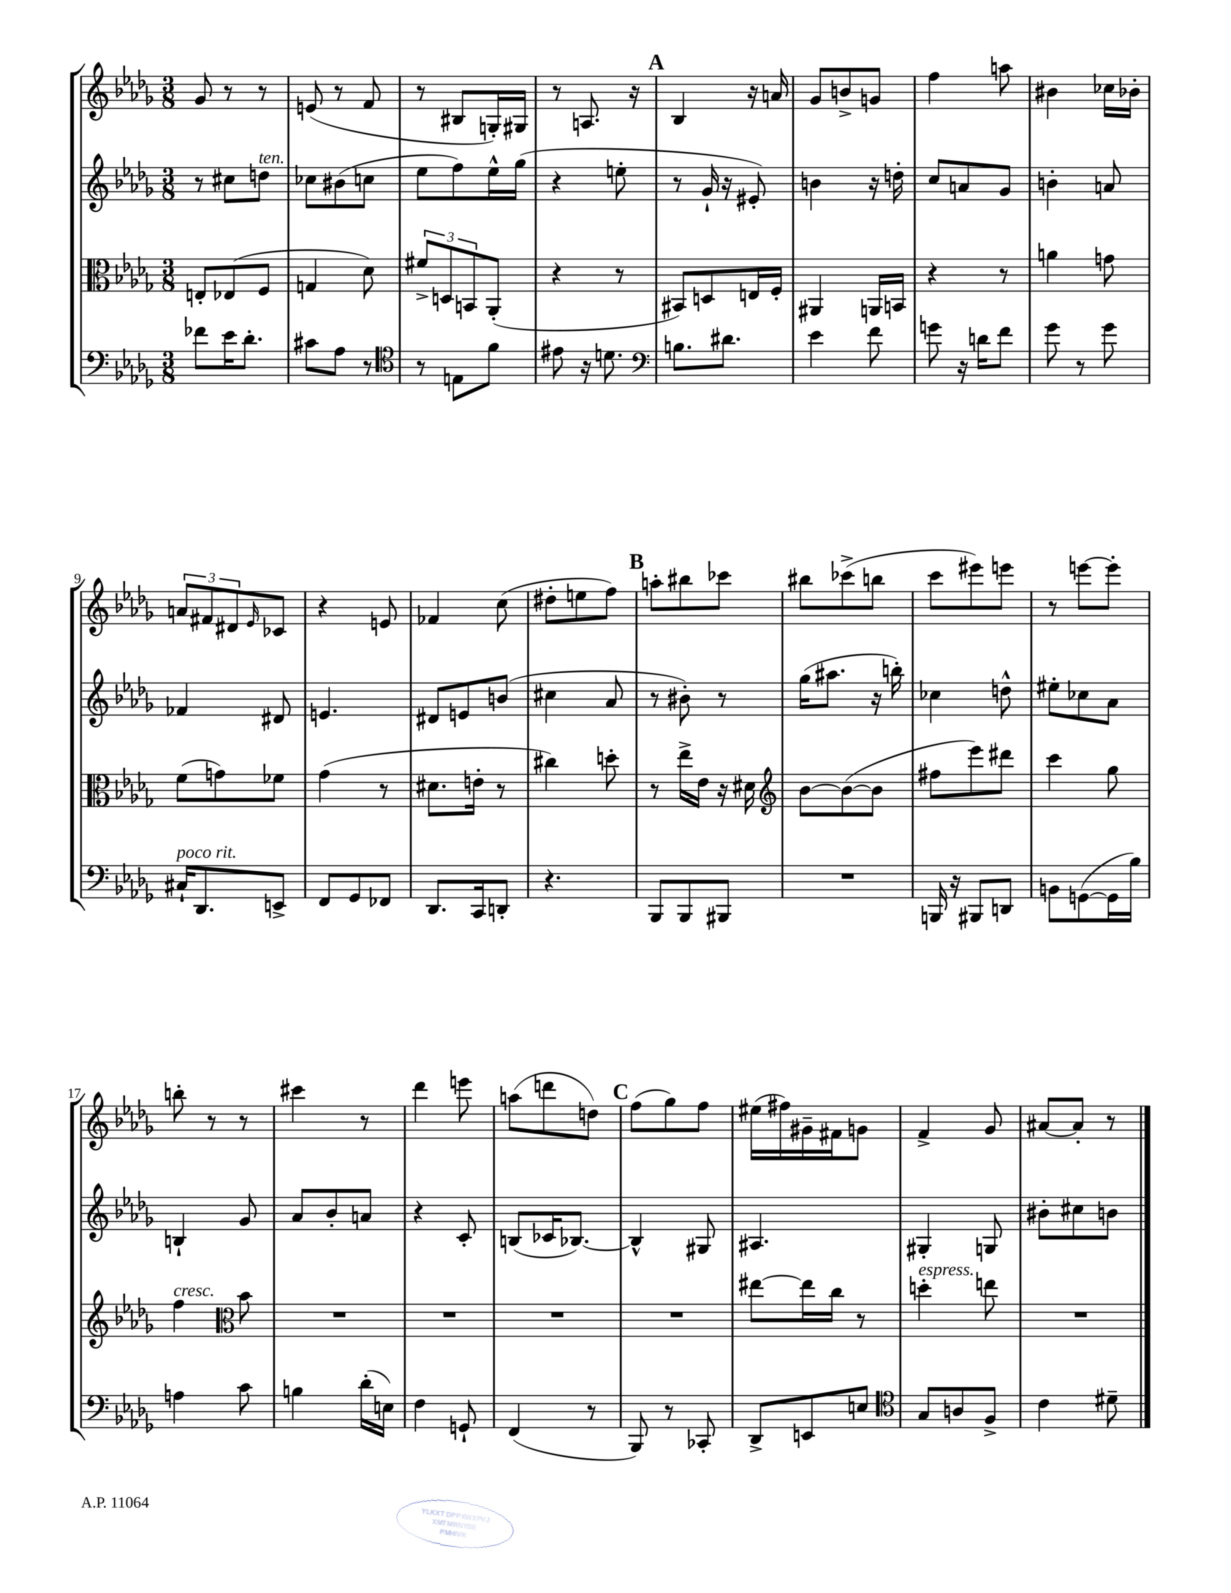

**kern	**kern	**kern	**kern
*staff4	*staff3	*staff2	*staff1
*clefF4	*clefC3	*clefG2	*clefG2
*k[b-e-a-d-g-]	*k[b-e-a-d-g-]	*k[b-e-a-d-g-]	*k[b-e-a-d-g-]
*M3/8	*M3/8	*M3/8	*M3/8
8f-	8E'	8r	8g-
16e-	(8E-	8cc#	8r
8.d-'	.	.	.
.	8F	8dd	8r
=	=	=	=
8c#	4G	8cc-	(8e
8A-	.	(8b#	8r
8r	8d-)	8cc	8f
=	=	=	=
*clefC4	*	*	*
8r	12f#^	8ee-	8r
.	12D	.	.
8E	.	8ff)	8B#
.	12BB	.	.
8f	(8AA-'	16ee-^^	16G')
.	.	(16gg-	16G#
=	=	=	=
8e#	4r	4r	8r
16r	.	.	8.A
8.d	.	.	.
.	8r	8ee'	.
.	.	.	16r
=	=	=	=
*clefF4	*	*	*
8.B	8BB#)	8r	4B-
.	8D	16g-`	.
8.d#	.	16r	.
.	16E	8e#')	16r
.	16F'	.	16a
=	=	=	=
4e-	4AA#	4b	8g-
.	.	.	8b^
8f	16AA	16r	8g
.	16BB	16dd'	.
=	=	=	=
8g	4r	8cc	4ff
16r	.	8a	.
16d	.	.	.
8f	8r	8g-	8aa
=	=	=	=
8g-	4a	4b'	4b#
8r	.	.	.
8g-	8g	8a	16cc-
.	.	.	16b-'
=	=	=	=
16C#`	(8f	4f-	12a
8.DD-	.	.	.
.	.	.	12f#
.	8g)	.	.
.	.	.	12d#
.	.	.	16qqe-
8EE^	8f-	8d#	8c-
=	=	=	=
8FF	(4g-	4.e	4r
8GG-	.	.	.
8FF-	8r	.	8e
=	=	=	=
8.DD-	8.d#	8d#	4f-
.	.	8e	.
16CC	16e'	.	.
8DD'	8r	(8b	(8cc
=	=	=	=
4.r	4cc#)	4cc#	8dd#'
.	.	.	8ee
.	8dd'	8a-	8ff)
=	=	=	=
8BBB-	8r	8r	8aa'
8BBB-	16ee-^	8b#')	8bb#
.	16e-	.	.
8BBB#	16r	8r	8ccc-
.	16d#	.	.
=	=	=	=
*	*clefG2	*	*
4.r	[8b-	(16gg-	8bb#
.	.	8.aa#	.
.	(8b-_	.	(8ccc-^
.	8b-]	16r	8bb
.	.	16bb')	.
=	=	=	=
16BBB	8ff#	4cc-	8ccc
16r	.	.	.
8BBB#	8eee-)	.	8eee#)
8DD	8ddd#	8dd^^	8eee
=	=	=	=
8BB	4ccc	8ee#'	8r
([8GG	.	8cc-	[8eee
16GG]	8gg-	8a-	8eee']
16B-)	.	.	.
=	=	=	=
4A	4ff	4B`	8bb'
.	.	.	8r
*	*clefC3	*	*
8c	8b-	8g-	8r
=	=	=	=
4B	4.r	8a-	4ccc#
.	.	8b-'	.
(16d-'	.	8a	8r
16E)	.	.	.
=	=	=	=
4F	4.r	4r	4ddd-
8GG`	.	8c'	8eee
=	=	=	=
(4FF	4.r	(8B	(8aa
.	.	16c-	8ddd
.	.	[8.B-)	.
8r	.	.	8dd)
=	=	=	=
8BBB-)	4.r	4B-^^]	(8ff
8r	.	.	8gg-)
8CC-'	.	8G#	8ff
=	=	=	=
8DD-^	[8ee#	4.A#	(16ee#
.	.	.	16ff#)
8EE	16ee#]	.	16g#~
.	16cc	.	16f#
8E	8r	.	8g
=	=	=	=
*clefC4	*	*	*
8G-	4dd'	4G#'	4f^
8A	.	.	.
8F^	8ee	8G	8g-
=	=	=	=
4c	4.r	8b#'	[8a#
.	.	8cc#	8a#']
8d#~	.	8b	8r
==	==	==	==
*-	*-	*-	*-
